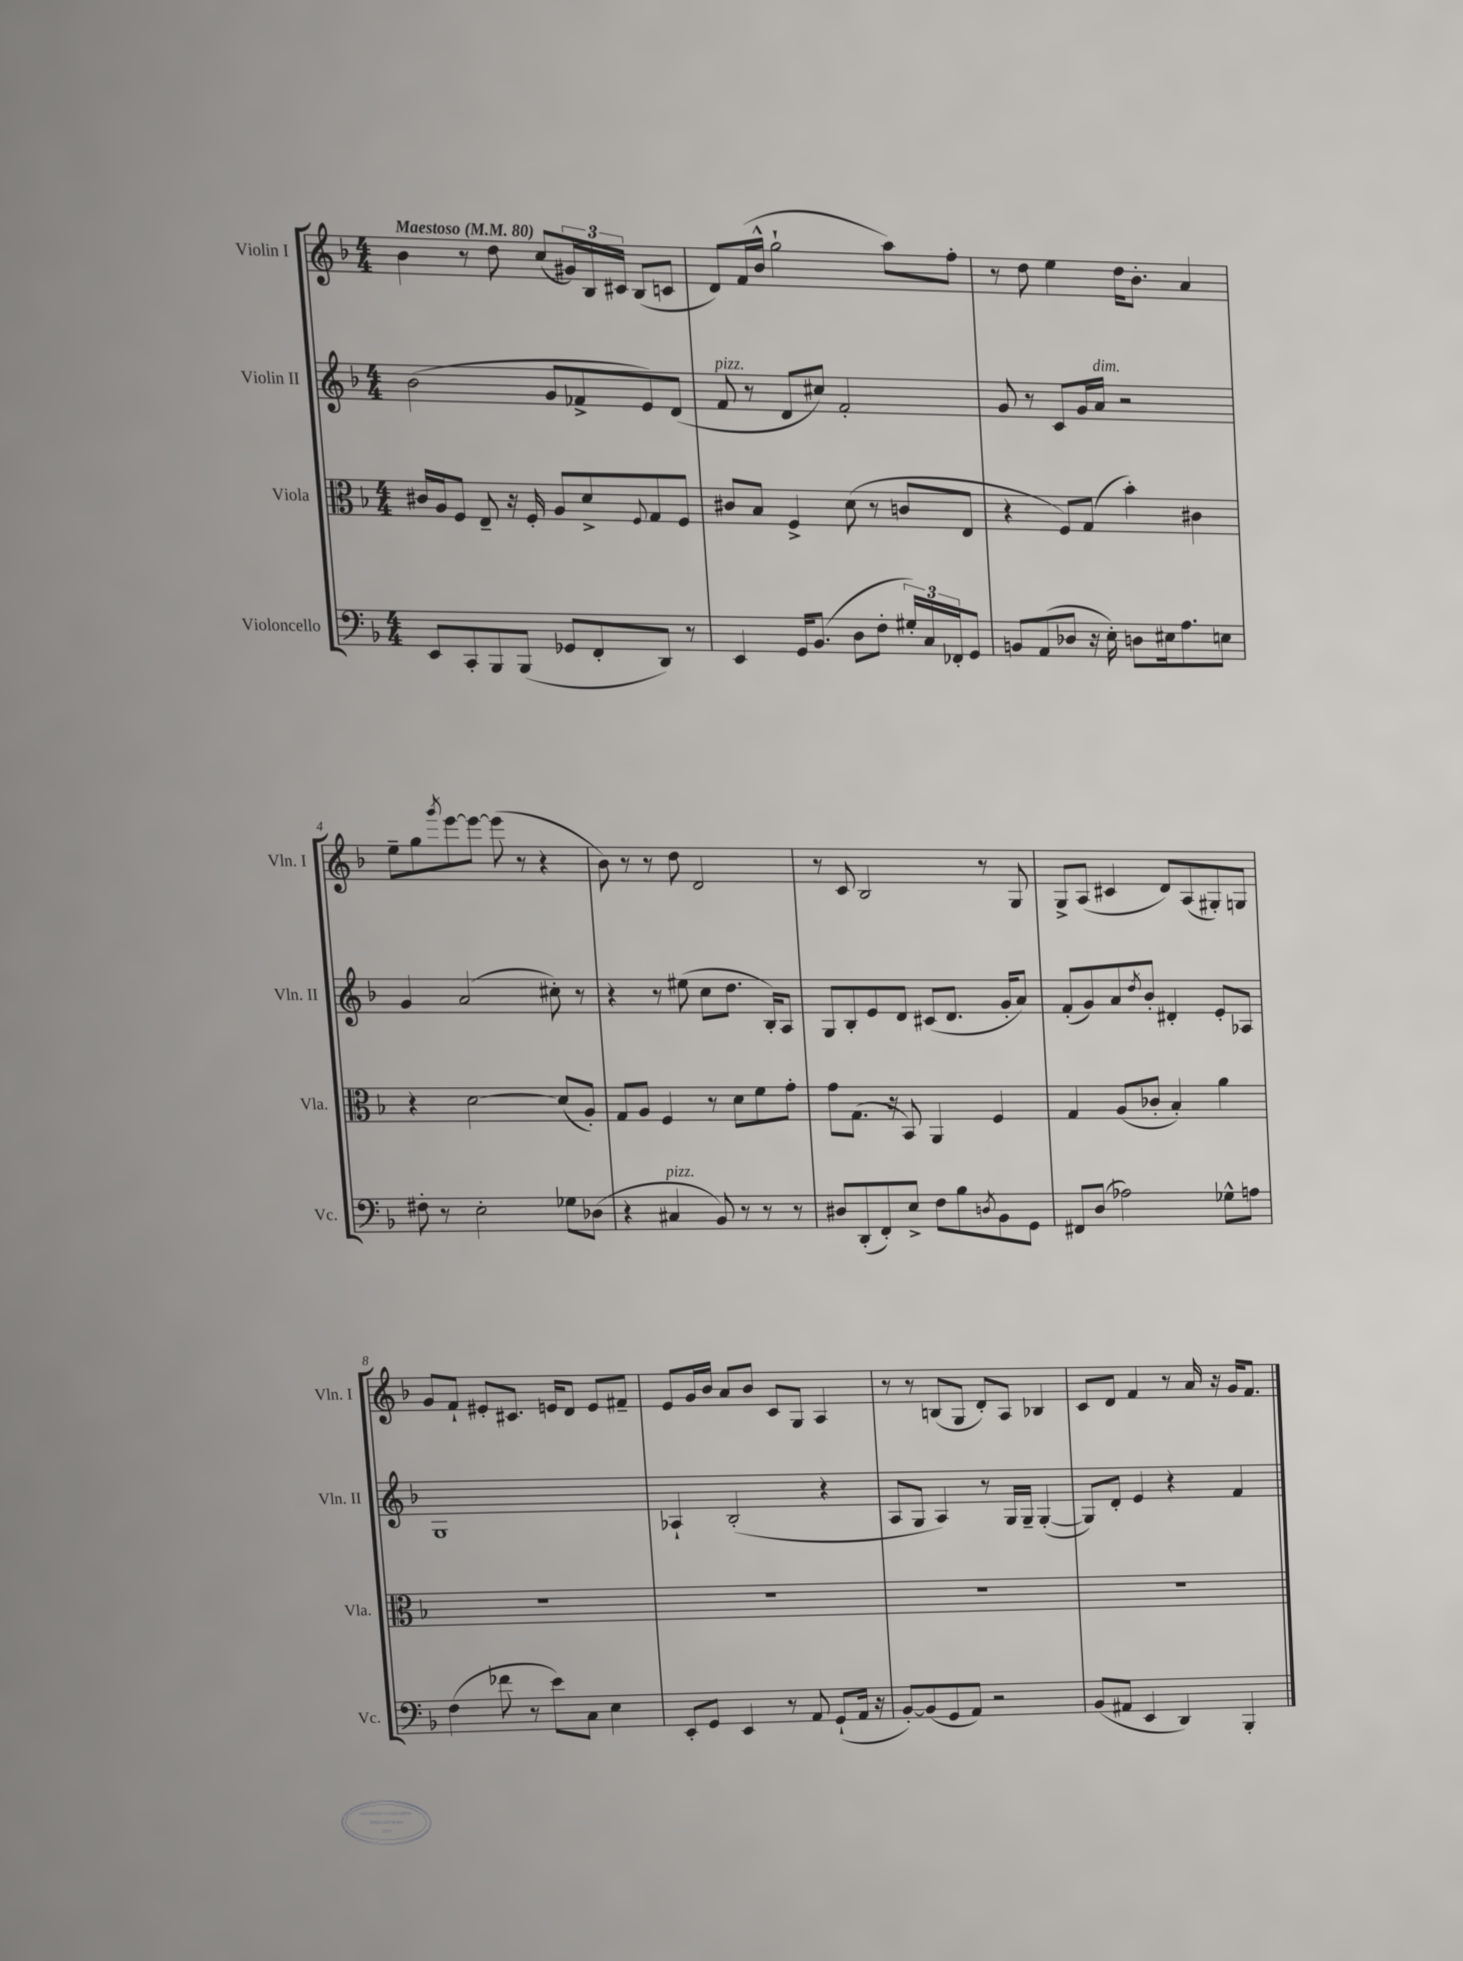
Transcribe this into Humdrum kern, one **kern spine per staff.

**kern	**kern	**kern	**kern
*part4	*part3	*part2	*part1
*staff4	*staff3	*staff2	*staff1
*I"Violoncello	*I"Viola	*I"Violin II	*I"Violin I
*I'Vc.	*I'Vla.	*I'Vln. II	*I'Vln. I
*clefF4	*clefC3	*clefG2	*clefG2
*k[b-]	*k[b-]	*k[b-]	*k[b-]
*M4/4	*M4/4	*M4/4	*M4/4
*MM80	*MM80	*MM80	*MM80
=1	=1	=1	=1
!	!	!	!LO:TX:a:B:t=Maestoso
8EE/L	16c#X/LL	(2b-\	4b-\
.	16A/J	.	.
8CC'/	8F/J	.	.
8BBB-/	8E~/	.	8r
(8BBB-/J	16r	.	8dd\
.	16F'/	.	.
8GG-X/L	8A/L	8g/L	(8cc/L
8FF'/	8d^/	8f-X^/	24g#X/L)
.	.	.	24B-/
.	.	.	24c#X/JJ
.	8qqF/	.	.
8DD/J)	8G/	8e/)	(8B-/L
8r	8F/J	(8d/J	8cn/J
=2	=2	=2	=2
!	!	!LO:TX:a:i:t=pizz.	!
4EE/	8c#X/L	8f/	8d/L)
.	8B-/J	8r	(16f/L
.	.	.	16b-^^/JJ
16GG/KL	4F^/	8d/L	2gg`\
(8.BB-/J	.	.	.
.	.	8cc#X/J)	.
8D\L	(8d\	2f'/	.
8F'\J	8r	.	.
24G#X'/LL)	8cn/L	.	8aa\L)
24C/	.	.	.
24FF-X'/J	.	.	.
8GG/J	8E/J	.	8ff'\J
=3	=3	=3	=3
8BBn/L	4r	8g/	8r
(8AA/	.	8r	8dd\
8D-X/J	8F/L)	8c/L	4ee\
16r	(8G/J	16g/L	.
!	!	!LO:TX:a:i:t=dim.	!
16E'\)	.	16a/JJ	.
8Dn\L	4b-'\)	2r	16dd\KL
.	.	.	8.b-'\J
16E#X\k	.	.	.
8.A\	.	.	.
.	4c#X\	.	4a/
8En\J	.	.	.
!!LO:LB:g=z
=4	=4	=4	=4
8F#X'\	4r	4g/	8ee~\L
8r	.	.	8gg\
.	.	.	8qggg/
2E'\	[2d\	(2a/	[8eee\
.	.	.	8eee\J_
.	.	.	(8eee\]
.	.	.	8r
8G-X\L	(8d/L]	8cc#X'\)	4r
(8D-X\J	8A'/J)	8r	.
=5	=5	=5	=5
4r	8G/L	4r	8b-\)
.	8A/J	.	8r
!LO:TX:a:i:t=pizz.	!	!	!
4C#X/	4F/	8r	8r
.	.	(8ee#X\	8dd\
8BB-/)	8r	8cc\L	2d/
8r	8d\L	8.dd\J	.
8r	8f\	.	.
.	.	16B-'/KL)	.
8r	8g'\J	8A/J	.
=6	=6	=6	=6
8D#X/L	8g\L	8G/L	8r
(8DD'/	(8.G\J	8B-'/	8c/
8FF'/)	.	8e/	2B-/
.	16r	.	.
8E^/J	8BB-/)	8d/J	.
8F\L	4AA/	(8c#X/L	.
8B-\	.	8.d/J	.
8qDn/	.	.	.
8BB-\	4F/	.	8r
.	.	16g'/KL	.
8GG\J	.	8a/J)	8G/
=7	=7	=7	=7
8FF#X/L	4G/	(8f'/L	8G^/L
(8D/J	.	8g/)	(8A/J
2A-X\)	(8A/L	8a/	4c#X/
.	.	8qdd/	.
.	8c-X'/J	8b-'/J	.
.	4B-'/)	4d#X'/	8d/L)
.	.	.	(8A/
8G-X^^\L	4a\	8e'/L	8G#X'/)
8An\J	.	8A-X/J	8Gn/J
!!LO:LB:g=z
=8	=8	=8	=8
(4F\	1r	1G	8g/L
.	.	.	8f`/J
8f-X\	.	.	8e#X'/L
8r	.	.	8.c#X/J
8e\L)	.	.	.
.	.	.	16en/KL
8C\J	.	.	8d/J
4E\	.	.	8e/L
.	.	.	8f#X~/J
=9	=9	=9	=9
8EE'/L	1r	4A-X`/	8e/L
8GG/J	.	.	16g/L
.	.	.	16b-/JJ
4EE/	.	(2B-'/	8a/L
.	.	.	8b-/J
8r	.	.	8c/L
8AA/	.	.	8G/J
(8GG`/L	.	4r	4A/
16AA/Jk	.	.	.
16r	.	.	.
=10	=10	=10	=10
[8BB-'/L)	1r	8A/L	8r
(8BB-/]	.	8G/J	8r
8GG/	.	4A/)	(8Bn/L
8AA/J)	.	.	8G/J
2r	.	8r	8d'/L)
.	.	16G/LL	8A/J
.	.	16G~/JJ	.
.	.	([4G'/	4B-X/
=11	=11	=11	=11
(8BB-/L	1r	8G/L])	8c/L
8AA#X/J	.	8d'/J	8d/J
4EE/	.	4e/	4f/
4DD/)	.	4r	8r
.	.	.	16a/
.	.	.	16r
4BBB-'/	.	4f/	16g/KL
.	.	.	8.f/J
==	==	==	==
*-	*-	*-	*-
